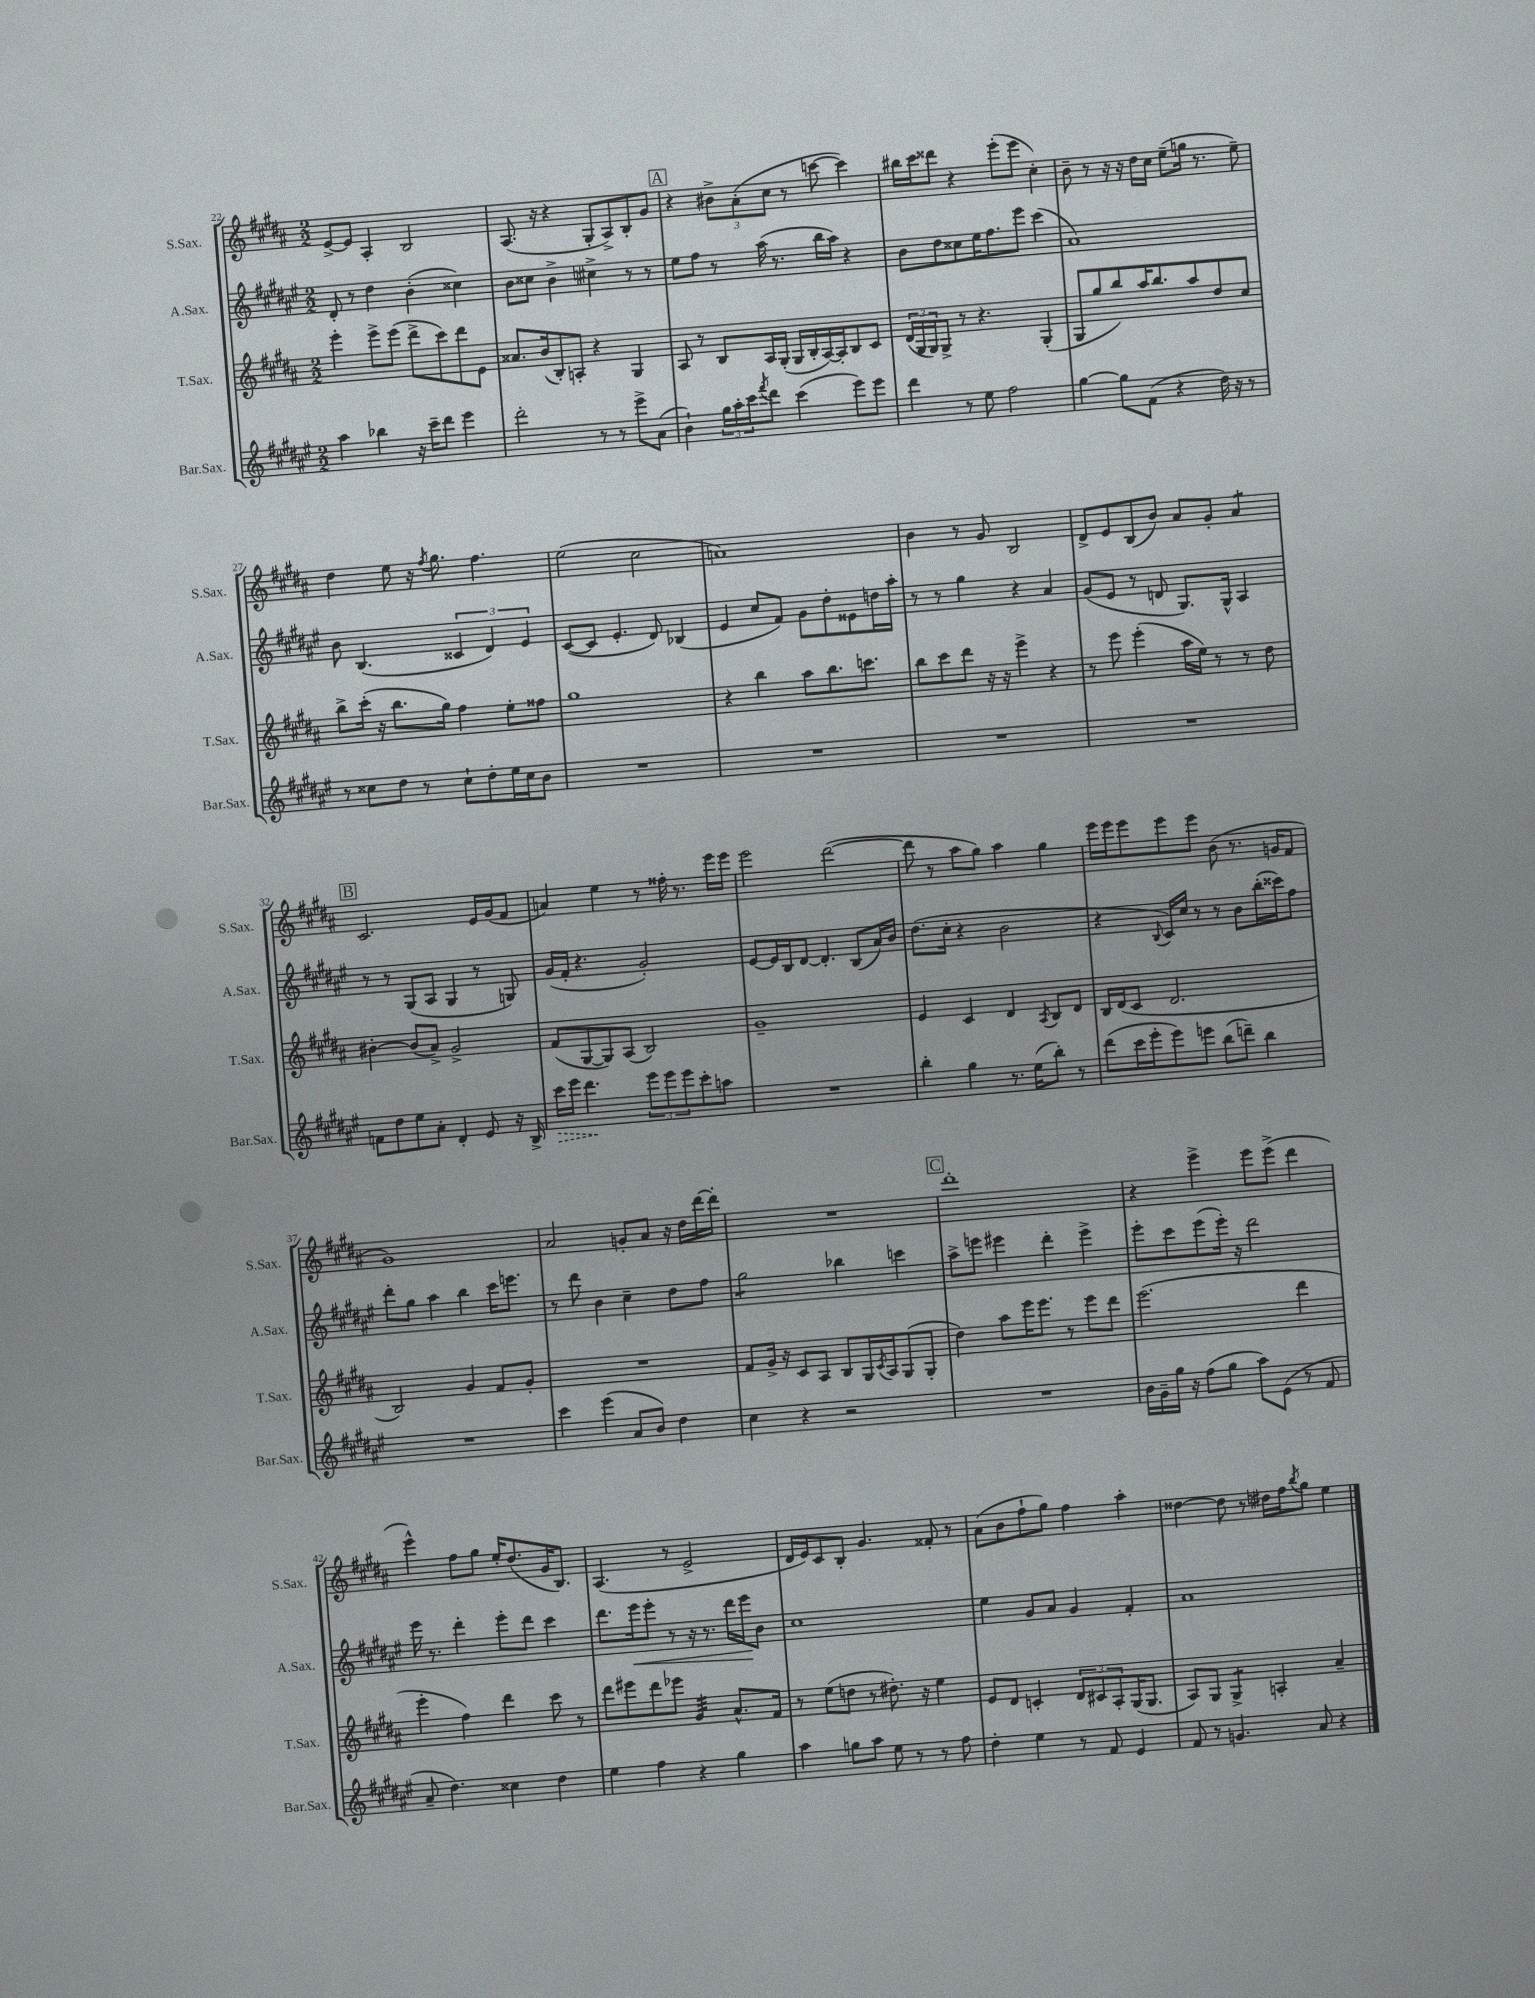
<<
\new StaffGroup <<
\new Staff = "s0" \with { instrumentName = "S.Sax." shortInstrumentName = "S.Sax." } {
    \clef treble \key b \major \numericTimeSignature \time 2/2
    e'8~-> e'8 ais4-. b2 |
    ais8.( r16 r4 gis8-. ais8->) b8-. gis'8 |
    \mark \markup { \box "A" } r4 \tuplet 3/2 { bis'8-> ais'8-.( cis''8 } r8 c'''8~ c'''4) |
    bis''16 cis'''16 disis'''8 r4 e'''8-.( e'''8 cis''4-.) |
    b'8-- r8 r16 r16 dis''16 cis''16 e''8--( g''16 r8. e''8--) |
    dis''4 e''8 r16 \acciaccatura { fis''8 } gis''8. fis''4. |
    e''2( cis''2 |
    a'1) |
    b'4 r8 gis'8 b2 |
    dis'8-> e'8 b8( b'8) ais'8 gis'8-. ais'4:8 |
    \mark \markup { \box "B" } cis'2. e'16 gis'16( fis'8 |
    a'4) e''4 r8 fisis''16-. r8. e'''16 e'''16 |
    e'''2 dis'''2~( |
    dis'''8 r8 ais''8 gis''8) ais''4 gis''4 |
    e'''16 e'''16 e'''8 e'''8 e'''8 b'8( r8. g'16 fis'8 |
    gis'1) |
    ais'2 g'8-. ais'8 r16 dis''16 dis'''16~ dis'''16-. |
    R1 |
    \mark \markup { \box "C" } dis'''1-. |
    r4 e'''4-> e'''8 e'''8->( dis'''4 |
    e'''4-^) fis''8 gis''8 e''16-. dis''8.( gis'16 b8.) |
    ais4.( r8 e'2-> |
    dis'16 e'16) cis'8 b8-. gis'4. fisis'8-. r8 |
    ais'8( b'8 fis''8-! gis''8) fis''4 ais''4-. |
    disis''4~ disis''8 r8 dis''16 fis''16 \acciaccatura { b''8 } gis''8 e''4 \bar "|." |
}
\new Staff = "s1" \with { instrumentName = "A.Sax." shortInstrumentName = "A.Sax." } {
    \clef treble \key fis \major \numericTimeSignature \time 2/2
    dis'8-. r8 dis''4 b'4-.( cisis''4) |
    b'8 cisis''8 b'4-> cis''4-> r8 r8 |
    \mark \markup { \box "A" } eis''8 fis''8 r8 ais''16( r8. b''16 ais''16) r4 |
    b'8 dis''8 cisis''8 eis''16 fis''8. eis'''8 cis'''4( |
    ais'1) |
    b'8 b4.( \tuplet 3/2 { cisis'4 dis'4) eis'4 } |
    cis'8~( cis'8 eis'4.-. dis'8) bes4( |
    eis'4 cis''8 fis'8) gis'8 dis''8-. eisis'8 d''16 ais''16-. |
    r8 r8 gis''4 r4 ais'4 |
    gis'8( eis'8 r8 d'8 gis8.) gis16-^ ais4 |
    \mark \markup { \box "B" } r8 r8 gis8( ais8 gis4 r8 g8) |
    gis'16( fis'16-. r4. gis'2-.) |
    eis'8~ eis'16 b16 dis'8~ dis'4.-. b8( ais'16) b'16 |
    dis''8.( cis''16-. r4 b'2 |
    r4 \appoggiatura { b8 } cis'16) cis''16 r8 r8 b'8 b''16-.( cisis'''16) fis''8 |
    dis'''8-. gis''8 ais''4 b''4 cis'''16 e'''8. |
    r8 dis'''8 b'4 cis''4-- dis''8 fis''8 |
    gis''2:8 bes''4 c'''4 |
    \mark \markup { \box "C" } ais''8-> e'''8 eis'''4 dis'''4-. eis'''4-> |
    eis'''8-. cis'''8 eis'''8( eis'''16-.) r16 dis'''2 |
    eis'''16 r8. dis'''4-. eis'''8-. dis'''8 cis'''4 |
    dis'''8. eis'''16\< eis'''8-. r8 r16 r8. dis'''16 eis'''16\! b'8 |
    cis''1 |
    eis''4 gis'8 ais'8 gis'4 fis'4-. |
    ais'1 \bar "|." |
}
\new Staff = "s2" \with { instrumentName = "T.Sax." shortInstrumentName = "T.Sax." } {
    \clef treble \key b \major \numericTimeSignature \time 2/2
    e'''4-. e'''8-> e'''8( dis'''8-> cis'''8) dis'''8 e'8 |
    aisis'8. b'16( b8-.) a8-. r4 gis4 |
    \mark \markup { \box "A" } ais8 r8 b8 ais16 gis16-.( gis16 b16-. ais16~) ais16-. b8 cis'8 |
    \tuplet 3/2 { dis'16( gis16 gis16) } gis8-> r8 r4. gis4-.( |
    gis8 gis''8 b''8) ais''16 b''8. ais''8 dis''8 cis''8 |
    b''8-> cis'''16-.( r16 b''8. gis''16) fis''4 e''8-. fisis''8 |
    gis''1 |
    r4 b''4 ais''8 b''8. c'''8. |
    b''8 cis'''8 dis'''8 r16 r16 e'''4-> r4 |
    r8 e'''8 e'''4-.( ais''16 e''16) r8 r8 dis''8 |
    \mark \markup { \box "B" } bis'4~-. bis'8( ais'8->) gis'2-> |
    fis'8( gis8~ gis8) ais8( b2) |
    gis'1-- |
    e'4 cis'4 dis'4 \acciaccatura { ais8 } b8 dis'8 |
    b16 dis'16( cis'8 dis'2. |
    b2) gis'4 fis'8 gis'8-. |
    R1 |
    fis'8 gis'16-> r16 cis'8 ais8 b8 gis16 \acciaccatura { cis'8 } ais16 gis8( gis8-. |
    \mark \markup { \box "C" } dis''4) ais''8 e'''16 e'''8. r8 e'''8 dis'''8 |
    e'''2.( dis'''4 |
    e'''4-. fis''4) dis'''4 cis'''8 r8 |
    dis'''8 eis'''8 dis'''8 ees'''8 gis'4:32 ais'8.-^ fis'16 |
    r8 e''8( d''8 r8 dis''8.-.) r16 e''4 |
    e'8 dis'8 c'4-. \tuplet 3/2 { dis'8 cis'8 ais8-. } gis16( gis8. |
    ais8) gis8 gis4:8-> a4-. ais'4-- \bar "|." |
}
\new Staff = "s3" \with { instrumentName = "Bar.Sax." shortInstrumentName = "Bar.Sax." } {
    \clef treble \key fis \major \numericTimeSignature \time 2/2
    ais''4 bes''4 r16 cis'''16-- dis'''8 eis'''4 |
    dis'''2-. r8 r8 eis'''8-> ais'8( |
    \mark \markup { \box "A" } b'4-!) \tuplet 3/2 { gis''16 ais''16-. cis'''16 } \acciaccatura { fis'''8 } dis'''8 cis'''4( eis'''8) eis'''8 |
    dis'''4 r8 eis''8 fis''2 |
    gis''4~ gis''8 fis'8( r4 dis''16) r16 r8 |
    r8 cisis''8 dis''8 r8 cisis''8-! dis''8-. eis''16 cisis''16 b'8 |
    R1 |
    R1 |
    R1 |
    R1 |
    \mark \markup { \box "B" } f'8 dis''8 eis''8 ais'8-. dis'4-. eis'8 r16 b16-> |
    \once \override Hairpin.style = #'dashed-line cis'''16\> eis'''16 dis'''4.\! \tuplet 3/2 { eis'''8 eis'''8 eis'''8 } cis'''8-. a''8 |
    R1 |
    b''4-. gis''4 r8. eis''16( b''8-.) r8 |
    dis'''8( cis'''16 eis'''16-. eis'''8) e'''8 b''8( d'''8--) b''4 |
    R1 |
    cis'''4 eis'''4( ais'8 b'8) dis''4 |
    cis''4 r4 r2 |
    \mark \markup { \box "C" } R1 |
    b'16 gis'16-- gis''16 r16 fis''8( gis''8 ais''8) eis'8( r8 fis'8 |
    ais'8-- dis''4.) cisis''4 dis''4 |
    eis''4 fis''4 r4 gis''4 |
    ais''4 g''8 ais''8 eis''8 r8 r8 fis''8 |
    dis''4-. eis''4 r8 fis'8 eis'4 |
    fis'8 r8 g'4. ais'8 r4 \bar "|." |
}
>>
>>
\layout { \context { \Score currentBarNumber = #22 } }
